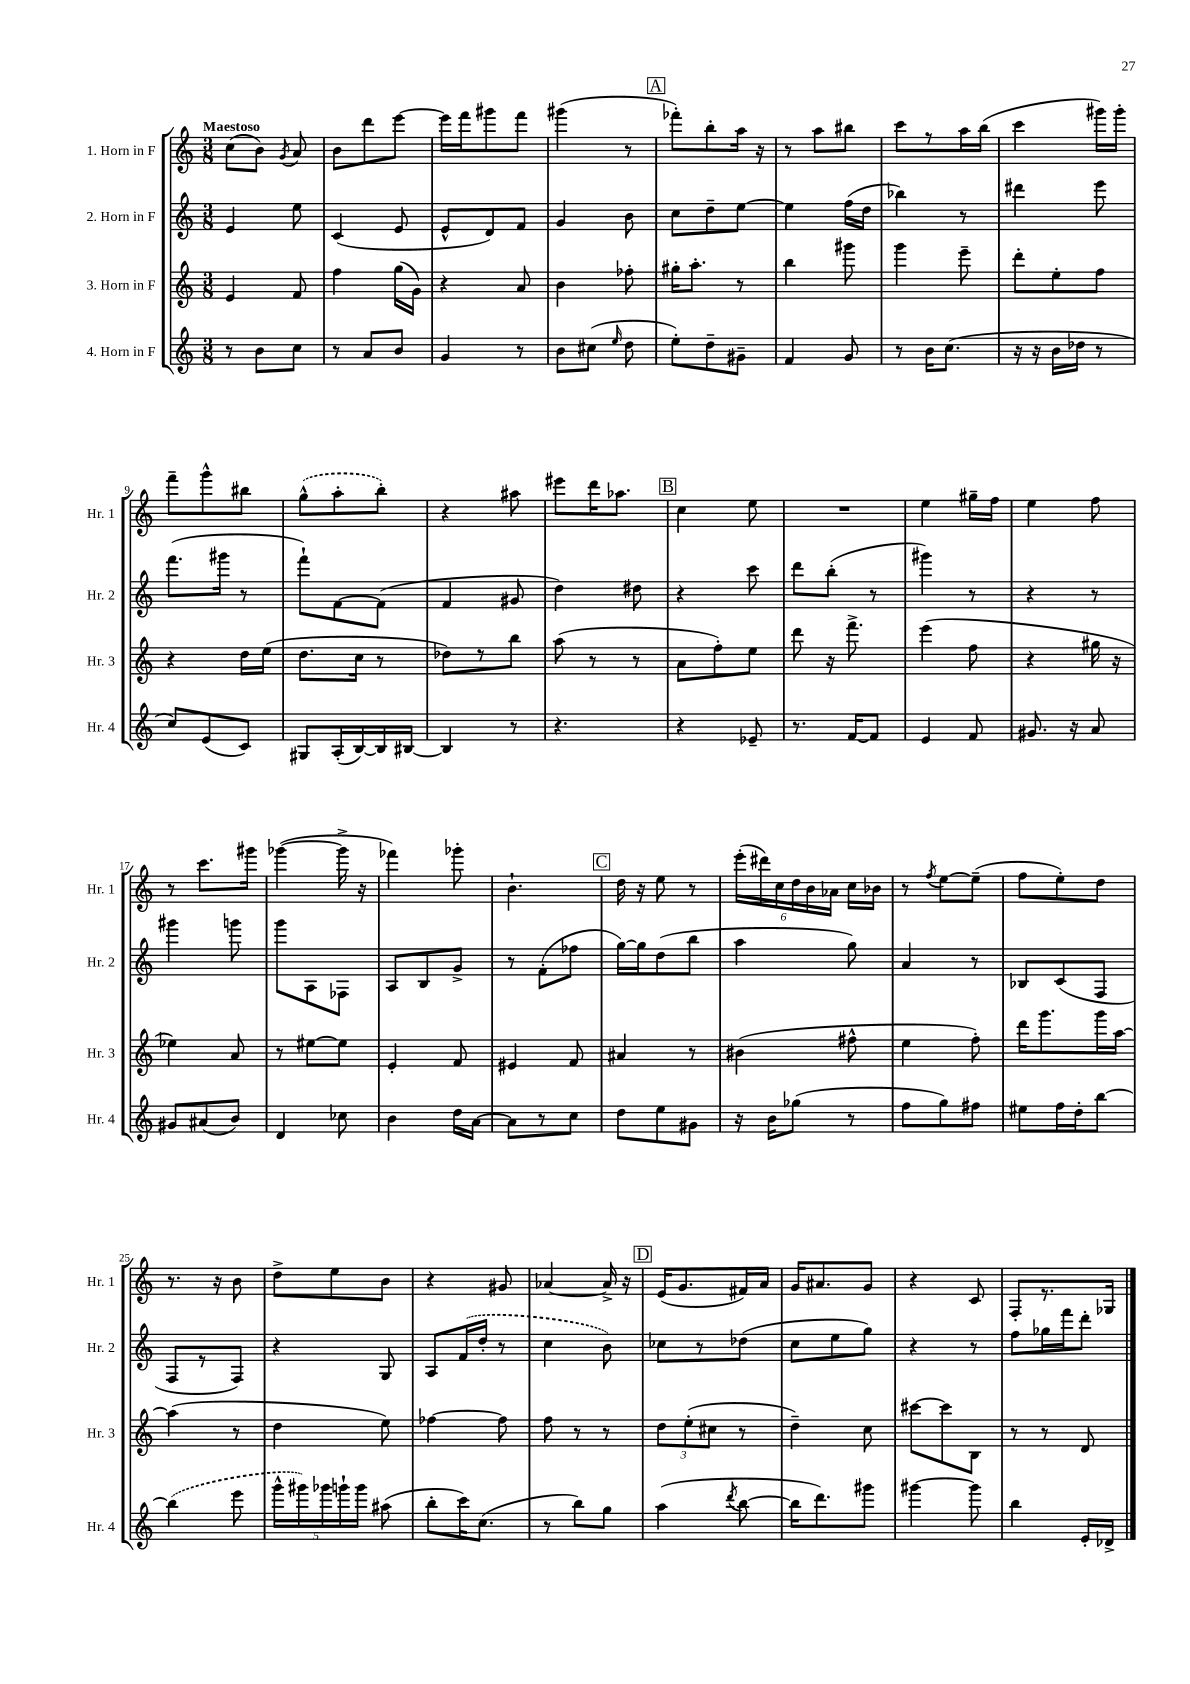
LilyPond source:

<<
\new StaffGroup <<
\new Staff = "s0" \with { instrumentName = "1. Horn in F" shortInstrumentName = "Hr. 1" } {
    \clef treble \key c \major \numericTimeSignature \time 3/8 \tempo "Maestoso"
    \autoBeamOff c''8[( b'8]) \acciaccatura { g'8 } a'8 |
    b'8[ d'''8 e'''8]~ |
    e'''16[ f'''16 gis'''8 f'''8] |
    gis'''4( r8 |
    \mark \markup { \box "A" } fes'''8[-.) b''8-. a''16] r16 |
    r8 a''8[ bis''8] |
    c'''8[ r8 a''16 b''16]( |
    c'''4 gis'''16[) gis'''16]-. |
    f'''8[-- g'''8-^ bis''8] |
    \once \slurDashed g''8[-^( a''8-. b''8]-.) |
    r4 ais''8 |
    eis'''8[ d'''16 aes''8.] |
    \mark \markup { \box "B" } c''4 e''8 |
    R4. |
    e''4 gis''16[-- f''16] |
    e''4 f''8 |
    r8 c'''8.[ gis'''16] |
    ges'''4~( ges'''16-> r16 |
    fes'''4) ges'''8-. |
    b'4.-! |
    \mark \markup { \box "C" } d''16 r16 e''8 r8 |
    \tuplet 6/4 { e'''16[-.( dis'''16) c''16 d''16 b'16 aes'16] } c''16[ bes'16] |
    r8 \acciaccatura { f''8 } e''8[~ e''8]--( |
    f''8[ e''8-.) d''8] |
    r8. r16 b'8 |
    d''8[-> e''8 b'8] |
    r4 gis'8 |
    aes'4~ aes'16-> r16 |
    \mark \markup { \box "D" } e'16[( g'8. fis'16) a'16] |
    g'16[ ais'8. g'8] |
    r4 c'8 |
    f8[-. r8. ges16] \bar "|." |
}
\new Staff = "s1" \with { instrumentName = "2. Horn in F" shortInstrumentName = "Hr. 2" } {
    \clef treble \key c \major \numericTimeSignature \time 3/8
    \autoBeamOff e'4 e''8 |
    c'4( e'8 |
    e'8[-^ d'8) f'8] |
    g'4 b'8 |
    \mark \markup { \box "A" } c''8[ d''8-- e''8]~ |
    e''4 f''16[( d''16] |
    bes''4) r8 |
    dis'''4 e'''8 |
    f'''8.[( gis'''16] r8 |
    f'''8[-!) f'8~ f'8]( |
    f'4 gis'8 |
    d''4) dis''8 |
    \mark \markup { \box "B" } r4 c'''8 |
    d'''8[ b''8]-.( r8 |
    gis'''4) r8 |
    r4 r8 |
    gis'''4 g'''8 |
    g'''8[ a8 fes8] |
    a8[ b8 g'8]-> |
    r8 f'8[-.( fes''8] |
    \mark \markup { \box "C" } g''16[~) g''16 d''8( b''8] |
    a''4 g''8) |
    a'4 r8 |
    bes8[ c'8( f8] |
    f8[ r8 f8]) |
    r4 g8 |
    a8[ \once \slurDashed f'16( d''16]-. r8 |
    c''4 b'8) |
    \mark \markup { \box "D" } ces''8[ r8 des''8]( |
    c''8[ e''8 g''8]) |
    r4 r8 |
    f''8[ ges''16 f'''16 d'''8]-. \bar "|." |
}
\new Staff = "s2" \with { instrumentName = "3. Horn in F" shortInstrumentName = "Hr. 3" } {
    \clef treble \key c \major \numericTimeSignature \time 3/8
    \autoBeamOff e'4 f'8 |
    f''4 g''16[( g'16]) |
    r4 a'8 |
    b'4 fes''8-. |
    \mark \markup { \box "A" } gis''16[-. a''8.]-. r8 |
    b''4 gis'''8 |
    g'''4 e'''8-- |
    d'''8[-. e''8-. f''8] |
    r4 d''16[ e''16]( |
    d''8.[ c''16] r8 |
    des''8[) r8 b''8] |
    a''8( r8 r8 |
    \mark \markup { \box "B" } a'8[ f''8-.) e''8] |
    d'''8 r16 f'''8.-> |
    e'''4( f''8 |
    r4 gis''16 r16 |
    ees''4) a'8 |
    r8 eis''8[~ eis''8] |
    e'4-. f'8 |
    eis'4 f'8 |
    \mark \markup { \box "C" } ais'4 r8 |
    bis'4( fis''8-^ |
    e''4 f''8-.) |
    d'''16[ g'''8. g'''16 a''16]~ |
    a''4( r8 |
    d''4 e''8) |
    fes''4~ fes''8 |
    f''8 r8 r8 |
    \mark \markup { \box "D" } \tuplet 3/2 { d''8[ e''8-.( cis''8] } r8 |
    d''4--) c''8 |
    cis'''8[~ cis'''8 b8] |
    r8 r8 d'8 \bar "|." |
}
\new Staff = "s3" \with { instrumentName = "4. Horn in F" shortInstrumentName = "Hr. 4" } {
    \clef treble \key c \major \numericTimeSignature \time 3/8
    \autoBeamOff r8 b'8[ c''8] |
    r8 a'8[ b'8] |
    g'4 r8 |
    b'8[ cis''8]( \grace { e''16 } d''8 |
    \mark \markup { \box "A" } e''8[-.) d''8-- gis'8]-- |
    f'4 g'8 |
    r8 b'16[ c''8.]( |
    r16 r16 b'16[ des''16] r8 |
    c''8[) e'8( c'8]) |
    gis8[ a16-.( b16~) b16 bis16]~ |
    bis4 r8 |
    r4. |
    \mark \markup { \box "B" } r4 ees'8-- |
    r8. f'16[~ f'8] |
    e'4 f'8 |
    gis'8. r16 a'8 |
    gis'8[ ais'8( b'8]) |
    d'4 ces''8 |
    b'4 d''16[ a'16]~ |
    a'8[ r8 c''8] |
    \mark \markup { \box "C" } d''8[ e''8 gis'8] |
    r16 b'16[ ges''8]( r8 |
    f''8[ g''8) fis''8] |
    eis''8[ f''16 d''16-. b''8]~ |
    \once \slurDashed b''4( e'''8 |
    \tuplet 5/4 { g'''16[-^ gis'''16) ges'''16 g'''16-! g'''16] } ais''8( |
    b''8[-. c'''16) c''8.]( |
    r8 b''8[) g''8] |
    \mark \markup { \box "D" } a''4( \acciaccatura { d'''8 } b''8~ |
    b''16[ d'''8.) gis'''8] |
    gis'''4~ gis'''8 |
    b''4 e'16[-. des'16]-> \bar "|." |
}
>>
>>
